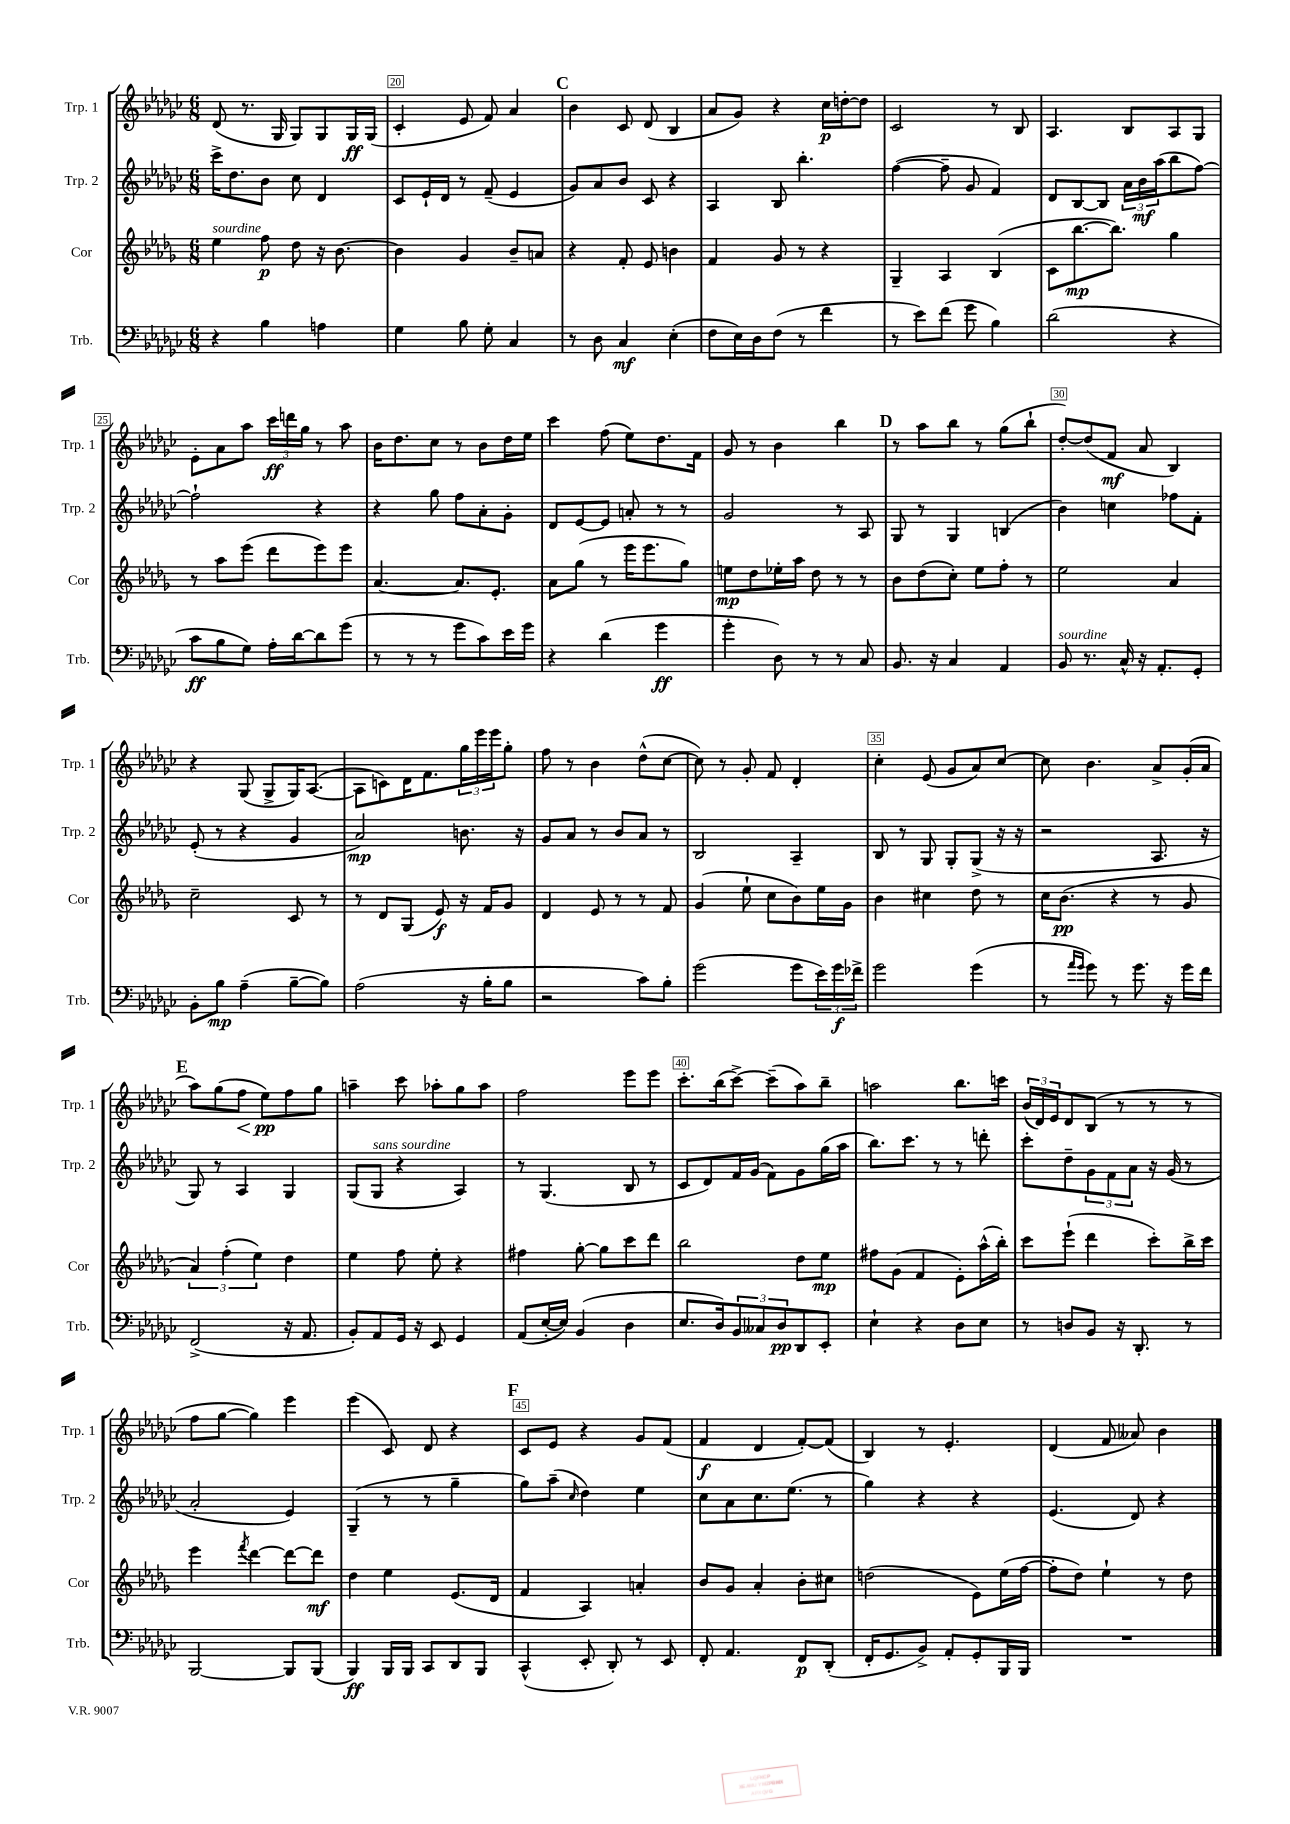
<<
\new StaffGroup <<
\new Staff = "s0" \with { instrumentName = "Trp. 1" shortInstrumentName = "Trp. 1" } {
    \clef treble \key ges \major \numericTimeSignature \time 6/8
    des'8( r8. ges16 ges8) ges8 ges16\ff ges16( |
    ces'4-. ees'8 f'8) aes'4 |
    \mark \markup { \bold "C" } bes'4 ces'8 des'8( bes4 |
    aes'8 ges'8) r4 ces''16\p d''16~-. d''8 |
    ces'2 r8 bes8 |
    aes4. bes8 aes8 ges8 |
    ees'8-. aes'8 aes''8 \tuplet 3/2 { ces'''16\ff d'''16 ges''16 } r8 aes''8 |
    bes'16 des''8. ces''8 r8 bes'8 des''16 ees''16 |
    ces'''4 f''8( ees''8) des''8. f'16 |
    ges'8 r8 bes'4 bes''4 |
    \mark \markup { \bold "D" } r8 aes''8 bes''8 r8 ges''8( bes''8-! |
    des''8~-.) des''8( f'8\mf aes'8 bes4) |
    r4 ges8( ges8-> ges16) aes8.~( |
    aes8 c'8) des'16 f'8. \tuplet 3/2 { ges''16 ees'''16 ees'''16 } ges''8-. |
    f''8 r8 bes'4 des''8-^( ces''8~ |
    ces''8) r8 ges'8-. f'8 des'4-. |
    ces''4-. ees'8( ges'8 aes'8) ces''8~ |
    ces''8 bes'4. aes'8-> ges'16-.( aes'16 |
    \mark \markup { \bold "E" } aes''8) ges''8( f''8\< ees''8\pp\!) f''8 ges''8 |
    a''4-- ces'''8 aes''8-. ges''8 aes''8 |
    f''2 ees'''8 ees'''8 |
    ces'''8.-. bes''16( ces'''8~->) ces'''8--( aes''8) bes''8-- |
    a''2 bes''8. c'''16 |
    \tuplet 3/2 { bes'16( des'16) ees'16 } des'8 bes8( r8 r8 r8 |
    f''8 ges''8~ ges''4) ees'''4 |
    ees'''4( ces'8) des'8 r4 |
    \mark \markup { \bold "F" } ces'8 ees'8 r4 ges'8 f'8( |
    f'4\f des'4 f'8~-.) f'8( |
    bes4) r8 ees'4.-. |
    des'4( f'8 aeses'8) bes'4 \bar "|." |
}
\new Staff = "s1" \with { instrumentName = "Trp. 2" shortInstrumentName = "Trp. 2" } {
    \clef treble \key ges \major \numericTimeSignature \time 6/8
    ces'''16-> des''8. bes'8 ces''8 des'4 |
    ces'8 ees'16-! des'16 r8 f'8--( ees'4 |
    \mark \markup { \bold "C" } ges'8) aes'8 bes'8 ces'8 r4 |
    aes4 bes8 bes''4.-. |
    f''4~( f''8-- ges'8 f'4) |
    des'8 bes8~ bes8 \tuplet 3/2 { aes'16 bes'16\mf aes''16( } bes''8 f''8~) |
    f''2-! r4 |
    r4 ges''8 f''8 aes'8-. ges'8-. |
    des'8 ees'8~ ees'8 a'8-. r8 r8 |
    ges'2 r8 aes8 |
    \mark \markup { \bold "D" } ges8 r8 ges4 b4( |
    bes'4) c''4 fes''8 f'8-. |
    ees'8-.( r8 r4 ges'4 |
    aes'2\mp) b'8. r16 |
    ges'8 aes'8 r8 bes'8 aes'8 r8 |
    bes2 aes4-- |
    bes8 r8 ges8 ges8-. ges8->( r16 r16 |
    r2 aes8. r16 |
    \mark \markup { \bold "E" } ges8) r8 aes4 ges4 |
    ges8( ges8^\markup { \italic "sans sourdine" } r4 aes4) |
    r8 ges4.( bes8 r8 |
    ces'8 des'8) f'16 ges'16( f'8) ges'8 ges''16( aes''16 |
    bes''8.) ces'''8. r8 r8 d'''8-. |
    ces'''8-. des''8-- \tuplet 3/2 { ges'8 f'8 aes'8 } r16 ges'16( r8 |
    aes'2-. ees'4) |
    ges4--( r8 r8 ges''4-- |
    \mark \markup { \bold "F" } ges''8) aes''8--( \grace { ces''16 } des''4) ees''4 |
    ces''8 aes'8 ces''8. ees''8.( r8 |
    ges''4) r4 r4 |
    ees'4.( des'8) r4 \bar "|." |
}
\new Staff = "s2" \with { instrumentName = "Cor" shortInstrumentName = "Cor" } {
    \clef treble \key des \major \numericTimeSignature \time 6/8
    ees''4^\markup { \italic "sourdine" } f''8\p des''8 r16 bes'8.~ |
    bes'4 ges'4 bes'8-- a'8 |
    \mark \markup { \bold "C" } r4 f'8-. ees'8 b'4 |
    f'4 ges'8 r8 r4 |
    ges4-- aes4 bes4( |
    c'8 bes''8.~\mp bes''8.) ges''4 |
    r8 aes''8 ees'''8( des'''8 ees'''8) ees'''8 |
    aes'4.~ aes'8. ees'8.-. |
    aes'8 ges''8( r8 ees'''16 ees'''8. ges''8) |
    e''8\mp des''8 ees''16-. aes''16 des''8 r8 r8 |
    \mark \markup { \bold "D" } bes'8 des''8( c''8-.) ees''8 f''8-. r8 |
    ees''2 aes'4 |
    c''2-- c'8 r8 |
    r8 des'8 ges8( ees'8\f) r16 f'16 ges'8 |
    des'4 ees'8 r8 r8 f'8 |
    ges'4( ees''8-! c''8 bes'8) ees''16 ges'16 |
    bes'4 cis''4 des''8 r8 |
    c''16 bes'8.\pp( r4 r8 ges'8 |
    \mark \markup { \bold "E" } \tuplet 3/2 { aes'4) f''4-.( ees''4) } des''4 |
    ees''4 f''8 ees''8-. r4 |
    fis''4 ges''8~-. ges''8 c'''8 des'''8 |
    bes''2 des''8 ees''8\mp |
    fis''8 ges'8( f'4 ees'8-.) aes''16-^( bes''16-.) |
    c'''8 ees'''8-!( des'''4 c'''8-.) bes''16-> c'''16 |
    ees'''4 \acciaccatura { f'''8 } des'''4~ des'''8~ des'''8\mf |
    des''4 ees''4 ees'8.( des'16 |
    \mark \markup { \bold "F" } f'4 aes4) a'4-. |
    bes'8 ges'8 aes'4-. bes'8-. cis''8 |
    d''2( ees'8) ees''16( f''16~ |
    f''8-. des''8) ees''4-! r8 des''8 \bar "|." |
}
\new Staff = "s3" \with { instrumentName = "Trb." shortInstrumentName = "Trb." } {
    \clef bass \key ges \major \numericTimeSignature \time 6/8
    r4 bes4 a4 |
    ges4 bes8 ges8-. ces4 |
    \mark \markup { \bold "C" } r8 des8 ces4\mf ees4-.( |
    f8 ees16) des16 f8( r8 f'4 |
    r8 ees'8) f'8( ges'8 bes4) |
    des'2( r4 |
    ces'8\ff bes8 ges8) aes16-. des'16~ des'8 ges'8( |
    r8 r8 r8 ges'8 ces'8) ees'16 ges'16 |
    r4 des'4( ges'4\ff |
    ges'4-. des8) r8 r8 ces8 |
    \mark \markup { \bold "D" } bes,8. r16 ces4 aes,4 |
    bes,8^\markup { \italic "sourdine" } r8. ces16-^ r16 aes,8.-. ges,8-. |
    bes,8-. bes8\mp aes4--( bes8~-- bes8) |
    aes2( r16 bes16-. bes8 |
    r2 ces'8) bes8-. |
    ges'2( ges'8 \tuplet 3/2 { ees'16) ges'16\f fes'16-> } |
    ges'2 ges'4( |
    r8 \grace { aes'16 ges'16 } ges'8) r8 ges'8. r16 ges'16 f'16 |
    \mark \markup { \bold "E" } f,2->( r16 aes,8. |
    bes,8-.) aes,8 ges,16 r16 ees,8 ges,4 |
    aes,8( ees16~-. ees16) bes,4( des4 |
    ees8. des16) \tuplet 3/2 { bes,8 ceses8 des8\pp } des,8 ees,8-. |
    ees4-! r4 des8 ees8 |
    r8 d8 bes,8 r16 des,8.-. r8 |
    bes,,2~ bes,,8 bes,,8( |
    bes,,4\ff) bes,,16 bes,,16 ces,8 des,8 bes,,8 |
    \mark \markup { \bold "F" } ces,4-^( ees,8-. des,8-.) r8 ees,8 |
    f,8-. aes,4. f,8\p des,8-.( |
    f,16-. ges,8. bes,8->) aes,8-. ges,8-. bes,,16 bes,,16 |
    R2. \bar "|." |
}
>>
>>
\layout { \context { \Score currentBarNumber = #19 \override BarNumber.break-visibility = ##(#f #t #t) barNumberVisibility = #(every-nth-bar-number-visible 5) \override BarNumber.stencil = #(make-stencil-boxer 0.1 0.3 ly:text-interface::print) } }
